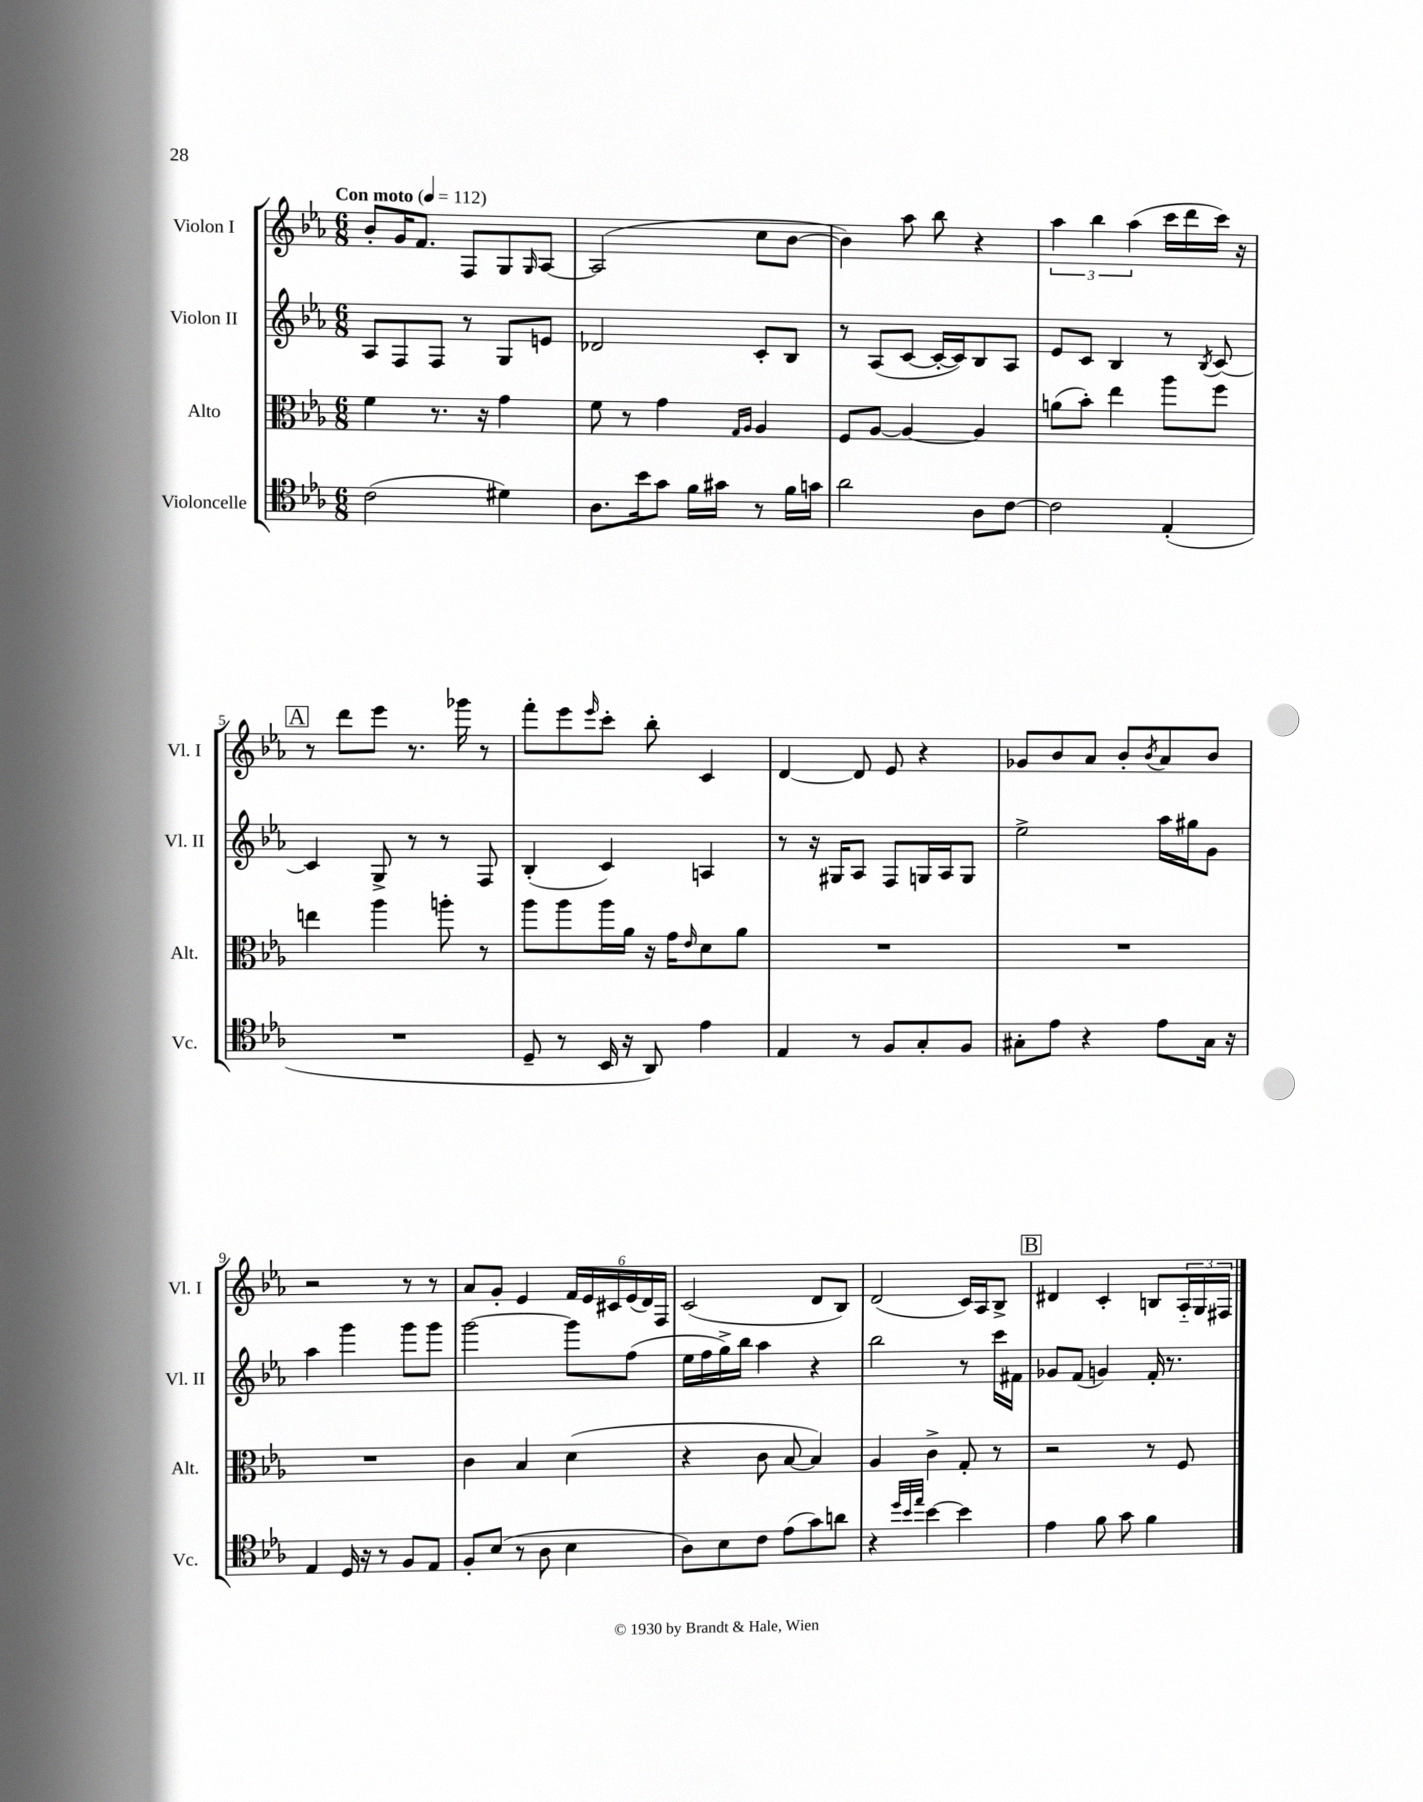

**kern	**kern	**kern	**kern
*staff4	*staff3	*staff2	*staff1
*clefC4	*clefC3	*clefG2	*clefG2
*k[b-e-a-]	*k[b-e-a-]	*k[b-e-a-]	*k[b-e-a-]
*M6/8	*M6/8	*M6/8	*M6/8
*MM112	*MM112	*MM112	*MM112
(2c	4f	8A-	8b-'
.	.	8F	16g
.	.	.	8.f
.	8.r	8F	.
.	.	8r	8F
.	16r	.	.
4d#)	4g	8G	8G
.	.	.	16qqG
.	.	8e	[8A-
=	=	=	=
8.A-	8f	2d-	(2A-]
.	8r	.	.
16b-	.	.	.
8g	4g	.	.
16f	.	.	.
16g#	.	.	.
.	16qqG	.	.
.	16qqA-	.	.
8r	4A-	8c'	8cc
16f	.	8B-	[8b-
16g	.	.	.
=	=	=	=
2a-	8F	8r	4b-])
.	[8A-	(8A-	.
.	4A-_	[8c	8aa-
.	.	16c'_	8bb-
.	.	16c])	.
8A-	4A-]	8B-	4r
[8c	.	8A-	.
=	=	=	=
2c]	(8a	8e-	6aa-
.	8b-')	8c	.
.	.	.	6bb-
.	4ee-	4B-	.
.	.	.	(6aa-
(4E-'	8aa-	8r	16ccc
.	.	.	16ddd
.	.	8qB-	.
.	8ff	[8c	16ccc)
.	.	.	16r
=	=	=	=
2.r	4ee	4c]	8r
.	.	.	8ddd
.	4aa-	8G^	8eee-
.	.	8r	8.r
.	8aa'	8r	.
.	.	.	16ggg-
.	8r	8F	8r
=	=	=	=
8D~	8aa-	(4B-'	8fff'
8r	8aa-	.	8eee-
.	.	.	16qqeee-
16BB-	16aa-	4c)	8ccc'
16r	16a-	.	.
8AA-)	16r	.	8bb-'
.	16g	.	.
.	16qqe-	.	.
4e-	8d	4A	4c
.	8a-	.	.
=	=	=	=
4E-	2.r	8r	[4d
.	.	16r	.
.	.	16G#	.
8r	.	8A-	8d]
8F	.	8F	8e-
8G'	.	16G	4r
.	.	16A-	.
8F	.	8G	.
=	=	=	=
8G#'	2.r	2ee-^	8g-
8e-	.	.	8b-
4r	.	.	8a-
.	.	.	8b-'
.	.	.	8qb-
8e-	.	16aa-	8a-
.	.	16gg#	.
16G#	.	8g	8b-
16r	.	.	.
=	=	=	=
4E-	2.r	4aa-	2r
16D	.	4ggg	.
16r	.	.	.
8r	.	.	.
8F	.	8ggg	8r
8E-	.	8ggg	8r
=	=	=	=
8F'	4c	[2ggg	8a-
(8B-	.	.	8g'
8r	4B-	.	4e-
8A-	.	.	.
4B-	(4d	8ggg]	24f
.	.	.	24e-
.	.	.	24c#
.	.	(8ff	(24e-
.	.	.	24d)
.	.	.	24F
=	=	=	=
8A-)	4r	16ee-	(2c
.	.	16ff	.
8B-	.	16gg^)	.
.	.	16bb-	.
8c	8c	4aa-	.
(8e-	[8B-	.	.
8g)	4B-])	4r	8d
8a	.	.	8B-)
=	=	=	=
4r	4A-	2bb-	(2d
32qqdd	.	.	.
32qqb-	.	.	.
32qqee-	.	.	.
[4b-	4c^	.	.
4b-]	8G'	8r	16c)
.	.	.	16A-
.	8r	16ccc	8B-^
.	.	16f#	.
=	=	=	=
4e-	2r	8g-	4d#
.	.	(8f	.
8f	.	4g)	4c'
8g	.	.	.
4f	8r	16f'	8B
.	.	8.r	.
.	8F	.	24A-'~
.	.	.	24G
.	.	.	24F#
==	==	==	==
*-	*-	*-	*-
